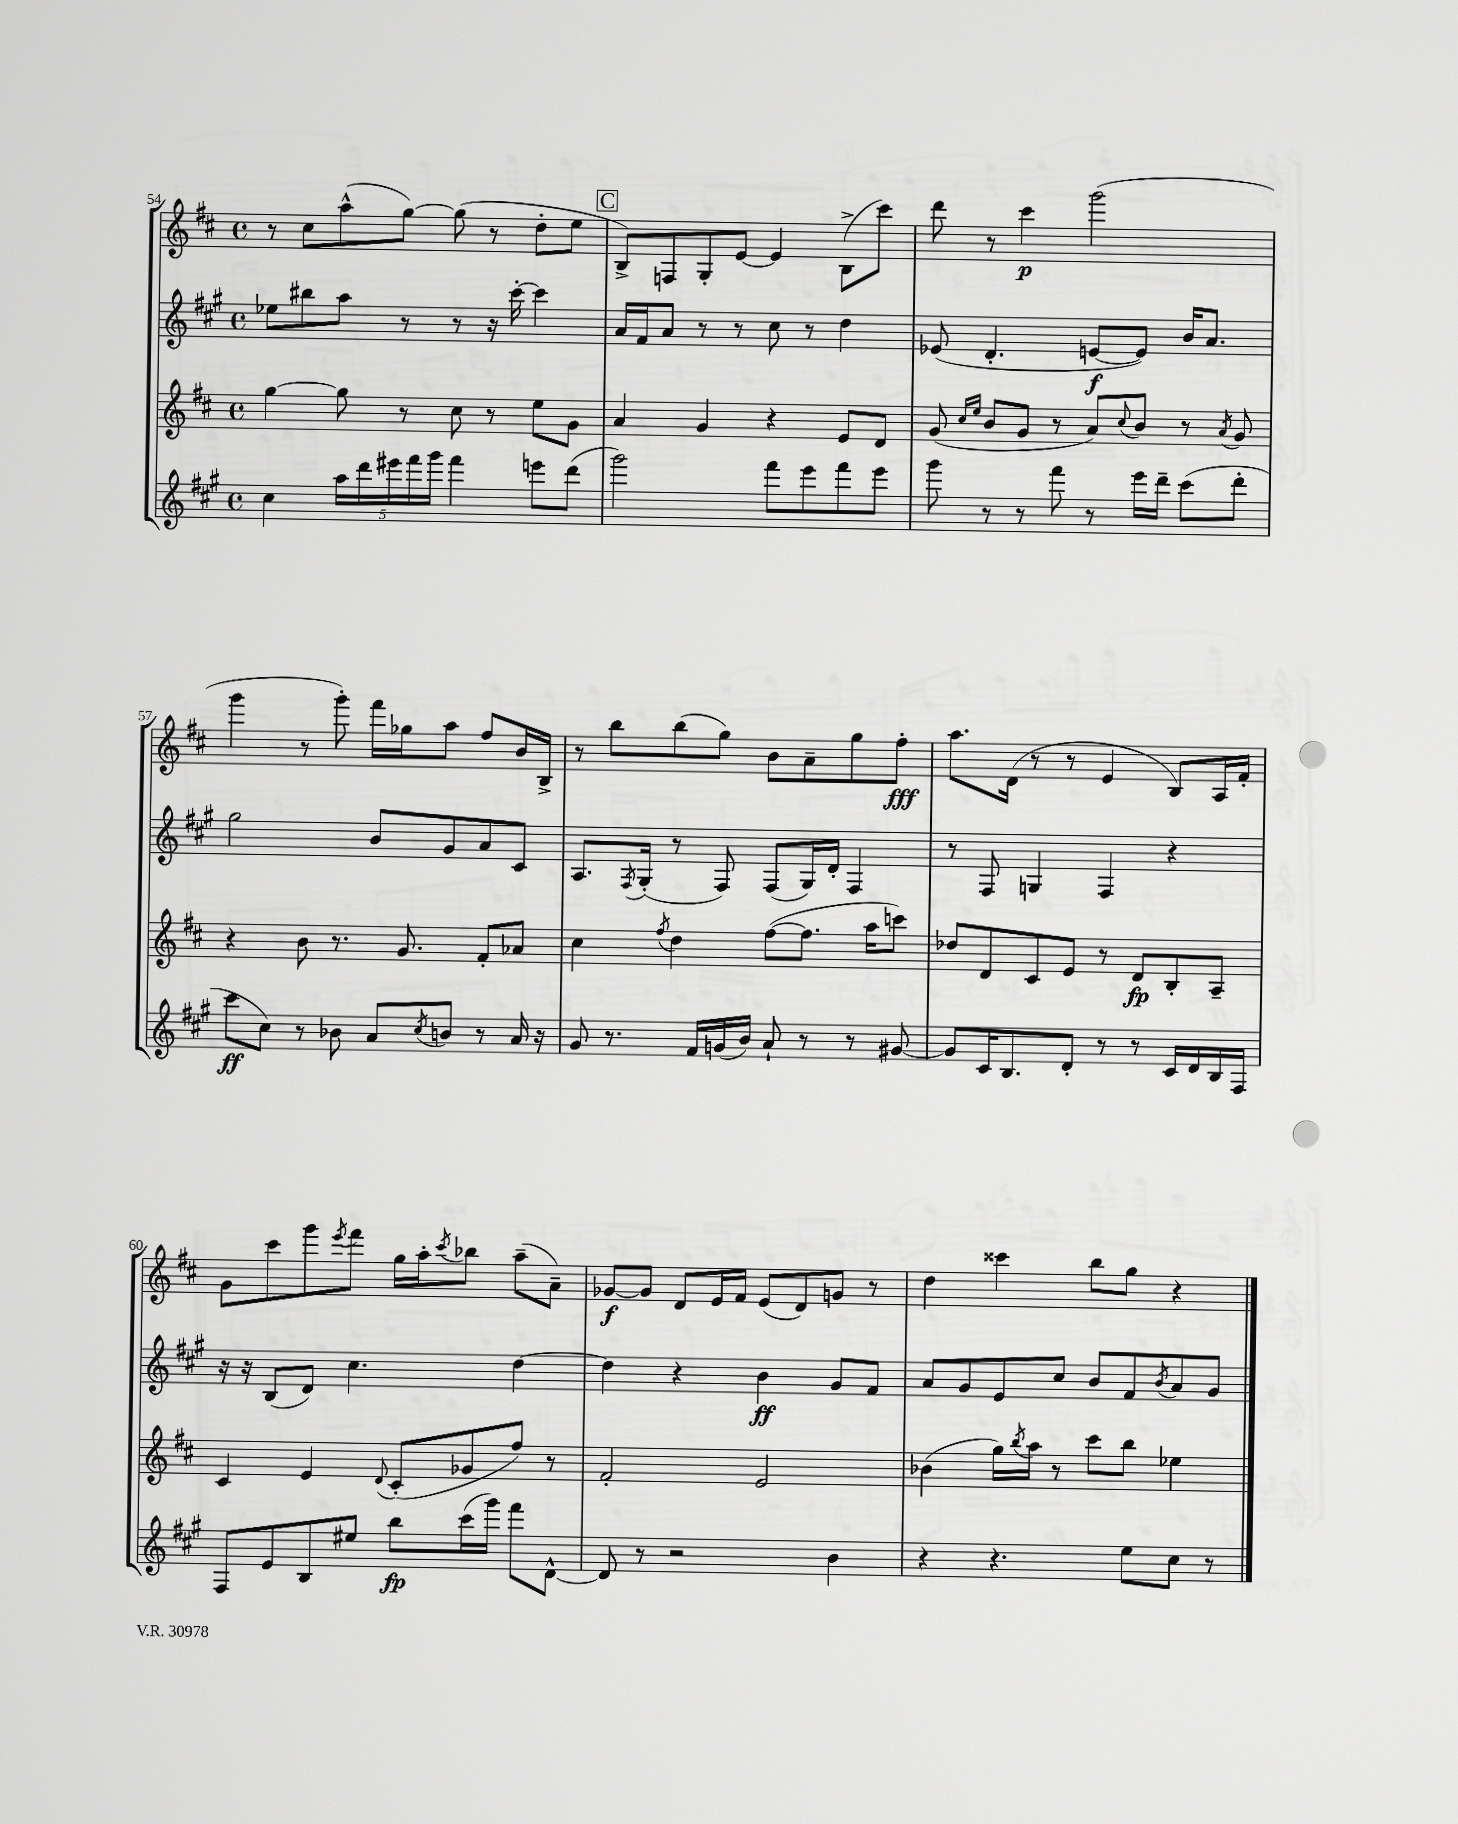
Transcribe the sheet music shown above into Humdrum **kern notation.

**kern	**kern	**kern	**kern
*staff4	*staff3	*staff2	*staff1
*clefG2	*clefG2	*clefG2	*clefG2
*k[f#c#g#]	*k[f#c#]	*k[f#c#g#]	*k[f#c#]
*M4/4	*M4/4	*M4/4	*M4/4
*met(c)	*met(c)	*met(c)	*met(c)
4cc#	[4gg	8ee-	8r
.	.	8bb#	8cc#
20aa	8gg]	8aa	(8aa^^
20ddd	.	.	.
20eee#	.	.	.
.	8r	8r	[8gg)
20fff#	.	.	.
20ggg#	.	.	.
4fff#	8cc#	8r	(8gg]
.	8r	16r	8r
.	.	[16ccc#'	.
8eee	8ee	4ccc#]	8dd'
(8ddd	8g	.	8ee
=	=	=	=
2ggg#)	4a	16a	8B^)
.	.	16f#	.
.	.	8a	8F
.	4g	8r	8G'
.	.	8r	[8e
8fff#	4r	8cc#	4e]
8eee	.	8r	.
8fff#	8e	4dd	(8B^
8eee	8d	.	8ccc#)
=	=	=	=
8ggg#	(8g	(8e-	8ddd
.	16qqcc#	.	.
.	16qqee	.	.
8r	8b	4.d'	8r
8r	8g	.	4ccc#
8fff#	8r	.	.
8r	8a)	[8e	(2ggg
.	8qqcc#	.	.
16eee	8b	8e])	.
16ddd~	.	.	.
(8ccc#	8r	16b	.
.	.	8.a	.
.	8qa	.	.
8ddd'	8g	.	.
=	=	=	=
8ccc#	4r	2gg#	4ggg
8cc#)	.	.	.
8r	8b	.	8r
8b-	8.r	.	8ggg')
8a	.	8b	16fff#
.	8.g	.	16gg-
8qcc#	.	.	.
8b	.	8g#	8aa
8r	8f#'	8a	8ff#
16a	8a-	8c#	16b
16r	.	.	16B^
=	=	=	=
8g#	4cc#	8.A	8r
8.r	.	.	8bb
.	.	8qF#	.
.	.	(16G#'	.
.	8qff#	.	.
.	4dd	8r	(8bb
16f#	.	.	.
(16g	.	8F#)	8gg)
16b)	.	.	.
8a`	([8ff#	(8F#	8b
8r	8.ff#]	16G#)	8a~
.	.	16d'	.
8r	.	4F#	8gg
.	16aa	.	.
[8g#	8ccc)	.	8ff#'
=	=	=	=
8g#]	8dd-	8r	8.aa
16c#	8d	8F#	.
8.B	.	.	(16d
.	8c#	4G	8r
8d'	8e	.	8r
8r	8r	4F#	4e
8r	8d	.	.
16c#	8B'	4r	8B)
16d	.	.	.
16B	8A~	.	16A
16F#	.	.	16f#'
=	=	=	=
8F#	4c#	16r	8g
.	.	16r	.
8e	.	(8B	8ccc#
8B	4e	8d)	8ggg
.	.	.	8qeee
8ee#	.	4.cc#	8fff#
.	8qqd	.	.
8bb	(8c#'	.	16gg
.	.	.	16aa'
.	.	.	8qccc#
(16ccc#	8g-	.	8bb-
16ggg#)	.	.	.
8fff#	8ff#)	[4dd	(8aa~
[8d^^	8r	.	8a~)
=	=	=	=
8d]	2f#'	4dd]	[8g-
8r	.	.	8g-]
2r	.	4r	8d
.	.	.	16e
.	.	.	16f#
.	2e	4b	(8e
.	.	.	8d)
4b	.	8g#	8g
.	.	8f#	8r
=	=	=	=
4r	(4b-	8a	4dd
.	.	8g#	.
4.r	16gg)	8e	4ccc##
.	8qbb	.	.
.	16aa	.	.
.	8r	8cc#	.
.	8ccc#	8b	8bb
8ee	8bb	8f#	8gg
.	.	8qb	.
8cc#	4ee-	8a	4r
8r	.	8g#	.
==	==	==	==
*-	*-	*-	*-
